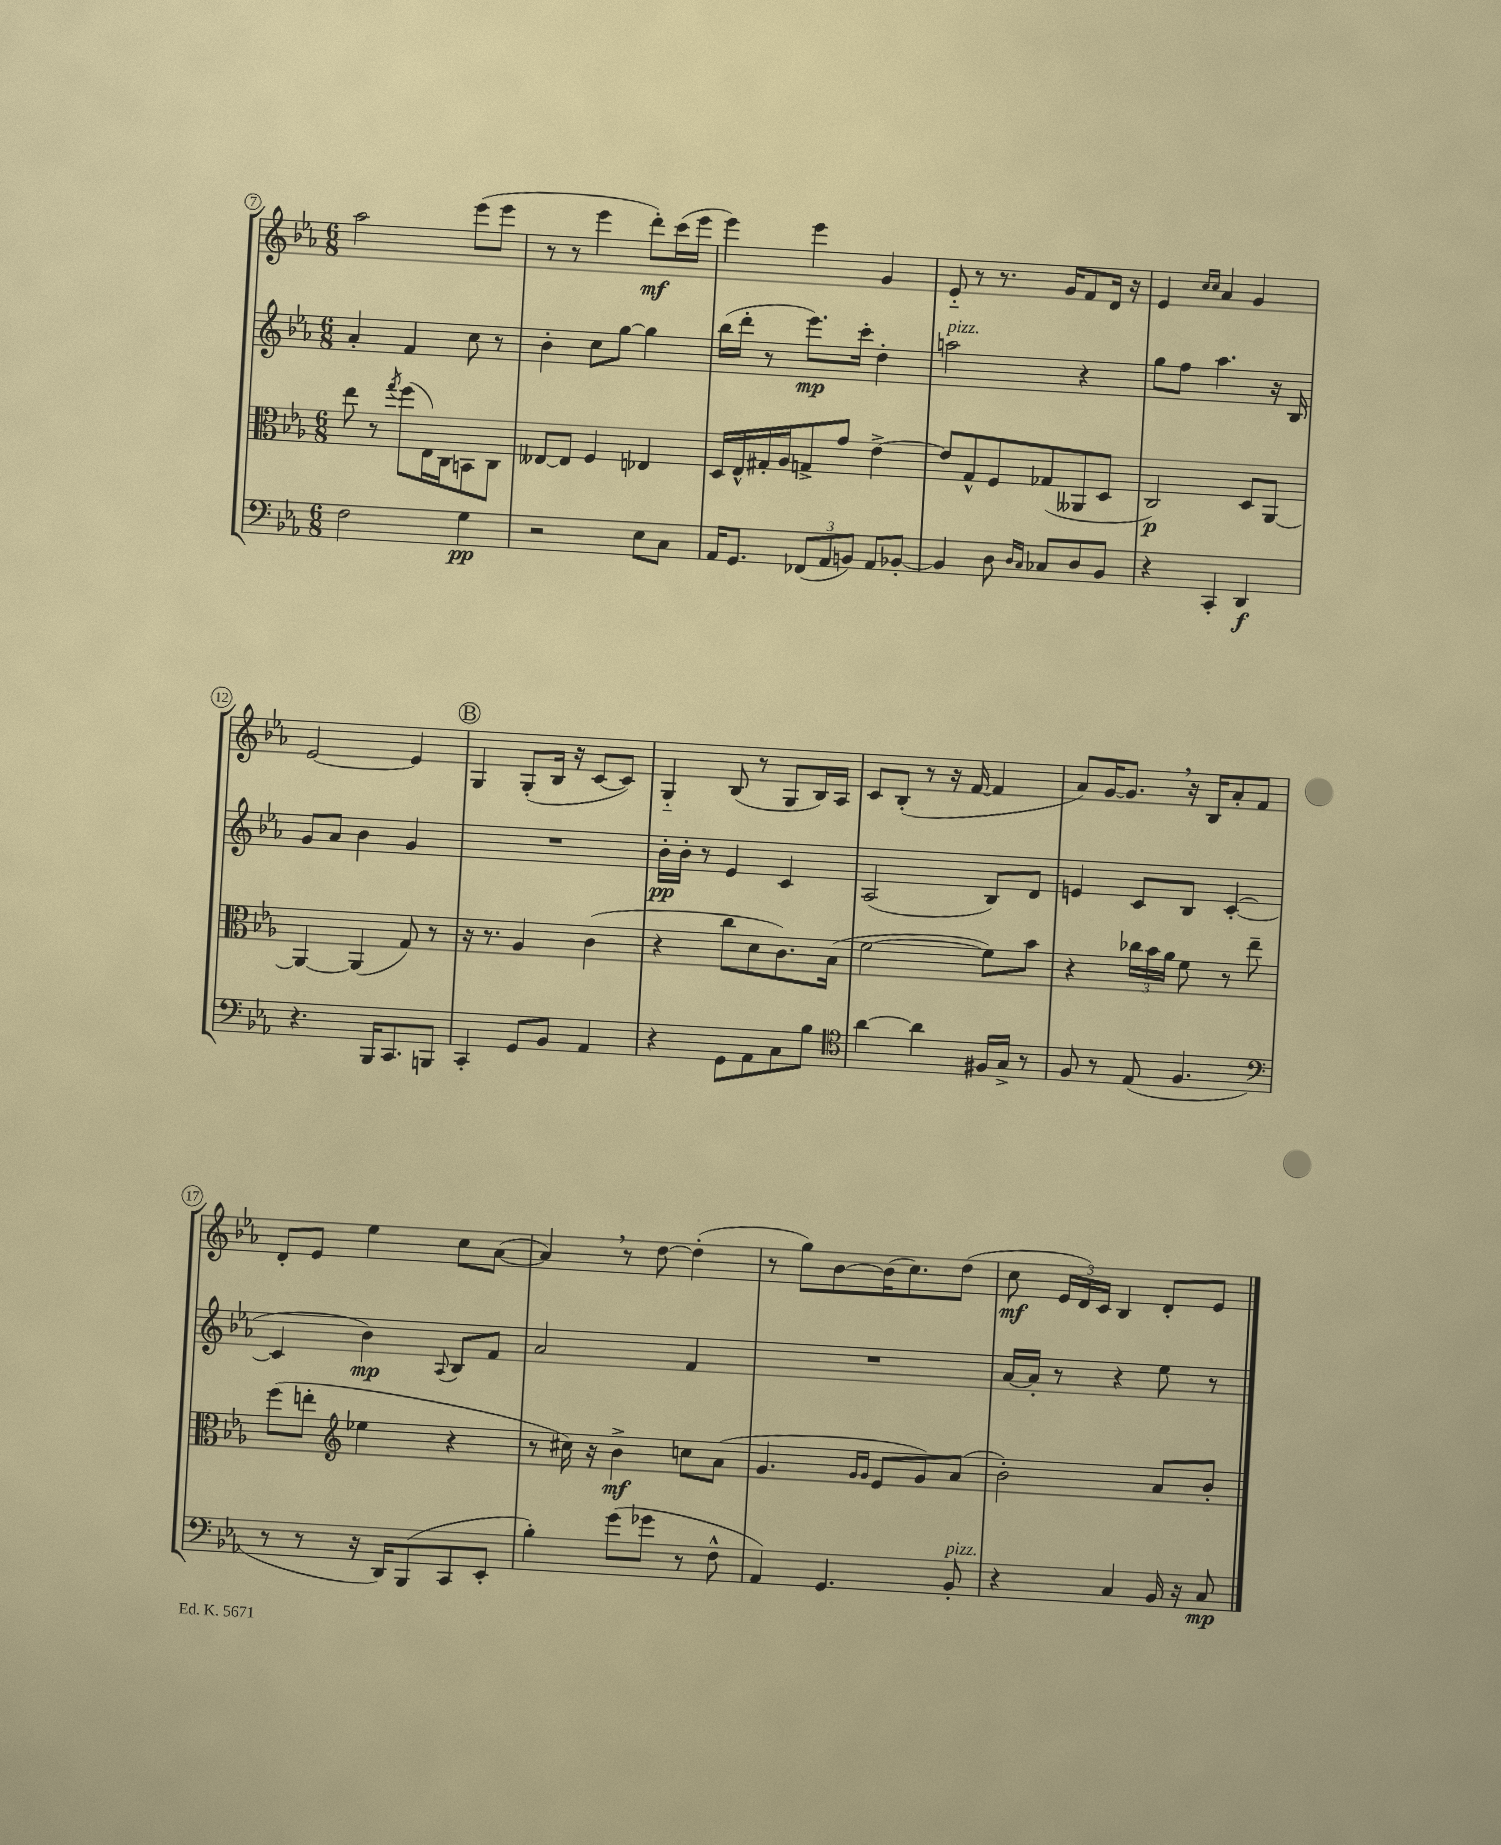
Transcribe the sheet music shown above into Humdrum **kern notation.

**kern	**kern	**kern	**kern
*staff4	*staff3	*staff2	*staff1
*clefF4	*clefC3	*clefG2	*clefG2
*k[b-e-a-]	*k[b-e-a-]	*k[b-e-a-]	*k[b-e-a-]
*M6/8	*M6/8	*M6/8	*M6/8
2F	8ee-	4a-'	2aa-
.	8r	.	.
.	8qgg	.	.
.	(8ff	4f	.
.	16E-)	.	.
.	16C	.	.
4G	8BB	8cc	(8eee-
.	8C	8r	8eee-
=	=	=	=
2r	[8E--	4b-'	8r
.	8E--]	.	8r
.	4F	8cc	4eee-
.	.	[8gg	.
8E-	4E-	4gg]	8ddd')
8C	.	.	(16ccc
.	.	.	16eee-
=	=	=	=
16AA-	16D	(16bb-	4eee-)
8.GG	16E-^^	16ddd'	.
.	16G#'	8r	.
.	16A-	.	.
(12FF-	8G^	8.eee-)	4eee-
12AA-	.	.	.
.	8g	.	.
12BB)	.	.	.
.	.	16ccc'	.
8AA-	[4e-^	4dd'	4g
[8BB-'	.	.	.
=	=	=	=
4BB-]	8e-]	2aa	8e-'~
.	8G^^	.	8r
8D	8F	.	8.r
16qqD	.	.	.
16qqC	.	.	.
8C-	(8G-	.	.
.	.	.	16g
8D	8AA--	4r	8f
8BB-	8D	.	16d
.	.	.	16r
=	=	=	=
4r	2C)	8gg	4e-
.	.	8ff	.
.	.	.	16qqcc
.	.	.	16qqcc
4CC'	.	4.aa-	4a-
4DD	8D	.	4g
.	[8AA-	16r	.
.	.	16B-	.
=	=	=	=
4.r	4AA-_	8g	[2e-
.	.	8a-	.
.	(4AA-]	4b-	.
16BBB-	.	.	.
8.CC	.	.	.
.	8G)	4g	4e-]
8BBB	8r	.	.
=	=	=	=
4CC'	16r	2.r	4G
.	8.r	.	.
8GG	4A-	.	(8G'
8BB-	.	.	16B-
.	.	.	16r
4AA-	(4c	.	[8c
.	.	.	8c])
=	=	=	=
4r	4r	16b-'	4G'~
.	.	16b-'	.
.	.	8r	.
8GG	8cc	4e-	(8B-
8AA-	8d	.	8r
8C	8.c)	4c	8G
8B-	.	.	16B-)
.	(16B-	.	16A-
=	=	=	=
*clefC4	*	*	*
[4a-	[2f	(2A-	8c
.	.	.	(8B-'
4a-]	.	.	8r
.	.	.	16r
.	.	.	[16f
16F#	8f])	8B-)	4f]
16G^	.	.	.
8r	8b-	8d	.
=	=	=	=
8F	4r	4e	8a-)
8r	.	.	[16g
.	.	.	8.g]
(8E-	24cc-	8c	.
.	24b-	.	.
.	24a-	.	.
4.F	8f	8B-	16r
.	.	.	16B-
.	8r	([4c'	8a-'
.	8ee-~	.	8f
=	=	=	=
*clefF4	*	*	*
8r	(8ff	4c]	8d'
8r	8ee'	.	8e-
*	*clefG2	*	*
16r	4ee-	4b-)	4ee-
16DD)	.	.	.
(8BBB-	.	.	.
.	.	8qqA-	.
8CC	4r	8B-	8cc
8EE-'	.	8f	([8a-
=	=	=	=
4B-')	8r	2a-	4a-])
.	16cc#)	.	.
.	16r	.	.
(8g	4b-^	.	8r
8g-	.	.	[8dd
8r	8cc	4f	(4dd']
8F^^	(8a-	.	.
=	=	=	=
4AA-)	4.g	2.r	8r
.	.	.	8gg)
4.GG	.	.	[8b-
.	16qqg	.	.
.	16qqg	.	.
.	8e-	.	(16b-]
.	.	.	8.cc)
.	8g)	.	.
8BB-'	(8a-	.	(8dd
=	=	=	=
4r	2b-')	[16a-	8cc
.	.	16a-']	.
.	.	8r	24e-
.	.	.	24d)
.	.	.	24c
4C	.	4r	4B-
16BB-	8a-	8ee-	8d'
16r	.	.	.
8C	8b-'	8r	8e-
==	==	==	==
*-	*-	*-	*-
